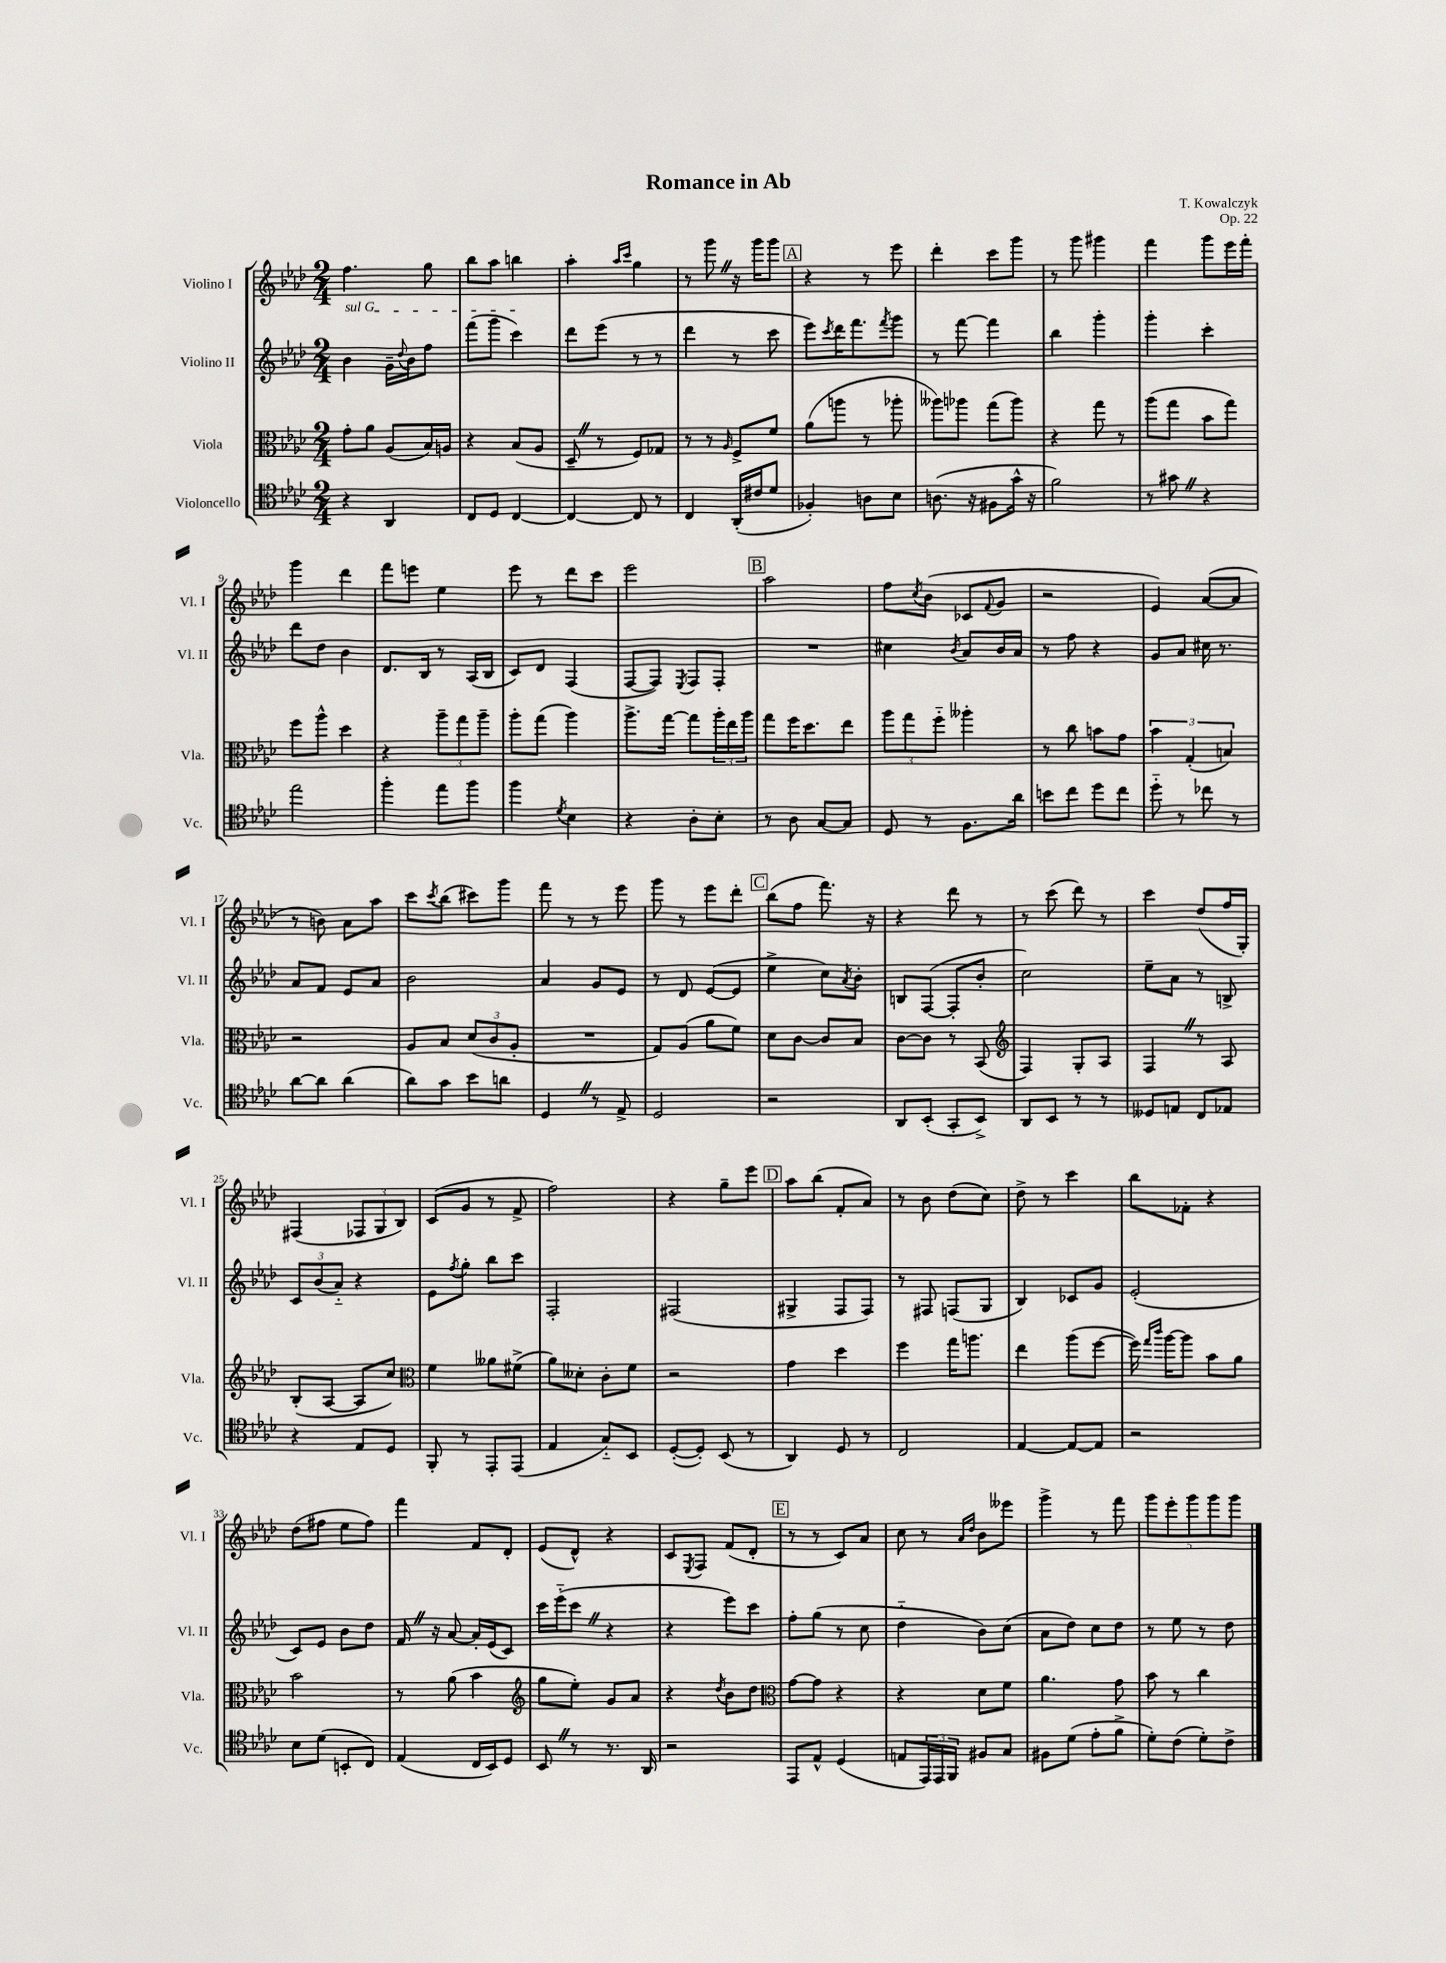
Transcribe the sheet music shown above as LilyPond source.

\header { title = "Romance in Ab" composer = "T. Kowalczyk" opus = "Op. 22" }
<<
\new StaffGroup <<
\new Staff = "s0" \with { instrumentName = "Violino I" shortInstrumentName = "Vl. I" } {
    \clef treble \key aes \major \numericTimeSignature \time 2/4
    f''4. g''8 |
    bes''8 aes''8 b''4 |
    aes''4-. \grace { aes''16 c'''16 } g''4 |
    r8 g'''8 \once \override BreathingSign.text = \markup { \musicglyph "scripts.caesura.straight" } \breathe r16 g'''16 g'''8 |
    \mark \markup { \box "A" } r4 r8 ees'''8 |
    des'''4-. c'''8 g'''8 |
    r8 g'''8 gis'''4 |
    f'''4 g'''8 ees'''16 f'''16-. |
    g'''4 des'''4 |
    f'''8 e'''8 ees''4 |
    ees'''8 r8 des'''8 c'''8 |
    ees'''2 |
    \mark \markup { \box "B" } aes''2 |
    f''8 \acciaccatura { c''8 } bes'8( ces'8 \appoggiatura { f'8 } g'8 |
    r2 |
    ees'4) aes'8~( aes'8 |
    r8 b'8) aes'8 aes''8 |
    c'''8 \acciaccatura { c'''8 } bes''8( cis'''8) g'''8 |
    f'''8 r8 r8 ees'''8 |
    g'''8 r8 ees'''8 des'''8-. |
    \mark \markup { \box "C" } bes''8( f''8 f'''8.) r16 |
    r4 des'''8 r8 |
    r8 c'''8( des'''8) r8 |
    c'''4 des''8( f''16 g16-.) |
    fis4( \tuplet 3/2 { fes8 g8 bes8) } |
    c'8( g'8 r8 f'8-> |
    f''2) |
    r4 g''8-- ees'''8 |
    \mark \markup { \box "D" } aes''8 bes''8( f'8-. aes'8) |
    r8 bes'8 des''8( c''8) |
    des''8-> r8 c'''4 |
    bes''8 fes'8-. r4 |
    des''8( fis''8 ees''8 fis''8) |
    f'''4 f'8 des'8-. |
    ees'8( des'8-^) r4 |
    c'8 \acciaccatura { ees8 } f8 f'8( des'8-. |
    \mark \markup { \box "E" } r8 r8 c'8) aes'8 |
    c''8 r8 \grace { aes'16 des''16 } bes'8 eeses'''8 |
    g'''4-> r8 f'''8 |
    \tuplet 5/4 { g'''8 ees'''8-. g'''8 g'''8 g'''8 } \bar "|." |
}
\new Staff = "s1" \with { instrumentName = "Violino II" shortInstrumentName = "Vl. II" } {
    \clef treble \key aes \major \numericTimeSignature \time 2/4
    \once \override TextSpanner.bound-details.left.text = \markup { \italic "sul G" } bes'4\startTextSpan g'16-- \appoggiatura { des''8 } bes'16 f''8 |
    f'''8( g'''8 c'''4\stopTextSpan) |
    des'''8 ees'''8( r8 r8 |
    des'''4 r8 c'''8 |
    \mark \markup { \box "A" } ees'''8) \acciaccatura { c'''8 } des'''16 f'''8. \acciaccatura { f'''8 } g'''8 |
    r8 f'''8~ f'''4 |
    bes''4 g'''4-. |
    g'''4-. c'''4-. |
    des'''8 des''8 bes'4 |
    des'8. bes16 r8 aes16( bes16 |
    c'8) des'8 f4( |
    f8~ f8) \acciaccatura { ees8 } f8 f8-. |
    \mark \markup { \box "B" } R2 |
    cis''4 \acciaccatura { bes'8 } aes'8 bes'16 aes'16 |
    r8 f''8 r4 |
    g'8 aes'8 cis''16 r8. |
    aes'8 f'8 ees'8 aes'8 |
    bes'2 |
    aes'4 g'8 ees'8 |
    r8 des'8 ees'8~( ees'8 |
    \mark \markup { \box "C" } ees''4-> c''8) \acciaccatura { aes'8 } bes'8-. |
    b8 f8~( f8-. bes'8-. |
    c''2) |
    ees''8-- aes'8 r8 b8-> |
    \tuplet 3/2 { c'8 bes'8( aes'8-_) } r4 |
    ees'8 \acciaccatura { f''8 } g''8-. bes''8 c'''8 |
    f2-. |
    fis2( |
    \mark \markup { \box "D" } gis4-> f8 f8) |
    r8 fis8 f8( g8 |
    bes4) ces'8 g'8 |
    ees'2-.( |
    c'8) ees'8 bes'8 des''8 |
    f'16 \once \override BreathingSign.text = \markup { \musicglyph "scripts.caesura.straight" } \breathe r16 aes'8~ aes'16-. ees'16( c'8) |
    c'''16 ees'''16-_( c'''8 \once \override BreathingSign.text = \markup { \musicglyph "scripts.caesura.straight" } \breathe r4 |
    r4 ees'''8) c'''8 |
    \mark \markup { \box "E" } f''8-. g''8( r8 c''8 |
    des''4-_ bes'8) c''8( |
    aes'8 des''8) c''8 des''8 |
    r8 ees''8 r8 des''8 \bar "|." |
}
\new Staff = "s2" \with { instrumentName = "Viola" shortInstrumentName = "Vla." } {
    \clef alto \key aes \major \numericTimeSignature \time 2/4
    g'8-. aes'8 aes8( bes16) a16 |
    r4 bes8( aes8 |
    des8-- \once \override BreathingSign.text = \markup { \musicglyph "scripts.caesura.straight" } \breathe r8 f8) ges8 |
    r8 r8 \grace { aes16 } f8-> f'8 |
    \mark \markup { \box "A" } aes'8( a''8 r8 aes''8-. |
    aeses''8) aes''8 g''8( aes''8) |
    r4 g''8 r8 |
    aes''8( g''8 bes'8 g''8) |
    f''8 aes''8-^ des''4 |
    r4 \tuplet 3/2 { aes''8-- g''8 aes''8-- } |
    aes''8-. g''8( aes''4) |
    aes''8.-> g''16~ g''8 \tuplet 3/2 { aes''16-. ees''16 aes''16 } |
    \mark \markup { \box "B" } g''8 f''16 des''8. ees''8 |
    \tuplet 3/2 { aes''8 g''8 f''8-_ } aeses''4-. |
    r8 c''8 b'8 g'8 |
    \tuplet 3/2 { bes'4 g4-.( b4) } |
    r2 |
    aes8 bes8 \tuplet 3/2 { des'8( c'8 aes8-. } |
    R2 |
    g8) aes8( aes'8 f'8) |
    \mark \markup { \box "C" } des'8 c'8~ c'8 bes8 |
    c'8~ c'8 r8 bes,8( |
    \clef treble f4) g8-. aes8 |
    f4 \once \override BreathingSign.text = \markup { \musicglyph "scripts.caesura.straight" } \breathe r8 aes8 |
    bes8-.( aes8~ aes8 c''8) |
    \clef alto f'4 aeses'8 fis'8->( |
    aes'8) deses'8-. c'8-. f'8 |
    r2 |
    \mark \markup { \box "D" } g'4 des''4 |
    f''4 g''16 a''8. |
    ees''4 aes''8( f''8~ |
    f''16) \grace { g''16 c'''16 } aes''16~ aes''8 bes'8 aes'8 |
    bes'2 |
    r8 aes'8( bes'4 |
    \clef treble g''8 ees''8-.) g'8 aes'8 |
    r4 \acciaccatura { des''8 } bes'8 des''8 |
    \mark \markup { \box "E" } \clef alto g'8~ g'8 r4 |
    r4 des'8 f'8 |
    aes'4. g'8 |
    bes'8 r8 c''4 \bar "|." |
}
\new Staff = "s3" \with { instrumentName = "Violoncello" shortInstrumentName = "Vc." } {
    \clef tenor \key aes \major \numericTimeSignature \time 2/4
    r4 aes,4 |
    c8 des8 c4~ |
    c4~ c8 r8 |
    c4 aes,16-.( cis'16 des'8 |
    \mark \markup { \box "A" } fes4-.) a8 bes8 |
    a8.( r16 fis8 g'16-^ r16 |
    f'2) |
    r8 gis'8 \once \override BreathingSign.text = \markup { \musicglyph "scripts.caesura.straight" } \breathe r4 |
    ees''2 |
    f''4-. ees''8 f''8 |
    f''4 \acciaccatura { des'8 } bes4 |
    r4 aes8-. bes8-. |
    \mark \markup { \box "B" } r8 aes8 g8~ g8 |
    des8 r8 f8. aes'16 |
    b'8 c''8 des''8 c''8 |
    des''8-_ r8 ces''8 r8 |
    aes'8~ aes'8 aes'4( |
    aes'8) g'8 bes'8 a'8 |
    des4 \once \override BreathingSign.text = \markup { \musicglyph "scripts.caesura.straight" } \breathe r8 ees8-> |
    des2 |
    \mark \markup { \box "C" } r2 |
    aes,8 bes,8-.( g,8-. bes,8->) |
    aes,8 bes,8 r8 r8 |
    deses8 e8 c8 ees8 |
    r4 ees8 des8 |
    f,8-. r8 ees,8-. ees,8( |
    ees4 g8-_) bes,8 |
    des8~-.( des8-.) bes,8( r8 |
    \mark \markup { \box "D" } aes,4) des8 r8 |
    c2 |
    ees4~ ees8~ ees8 |
    r2 |
    bes8 des'8( b,8-. c8) |
    ees4( c16 bes,16) des8 |
    bes,8 \once \override BreathingSign.text = \markup { \musicglyph "scripts.caesura.straight" } \breathe r8 r8. aes,16 |
    r2 |
    \mark \markup { \box "E" } ees,8 ees8-^ des4( |
    e8 \tuplet 3/2 { ees,16) ees,16 f,16 } fis8 g8 |
    fis8 des'8( ees'8-. f'8-> |
    des'8-.) c'8( des'8-.) c'8-> \bar "|." |
}
>>
>>
